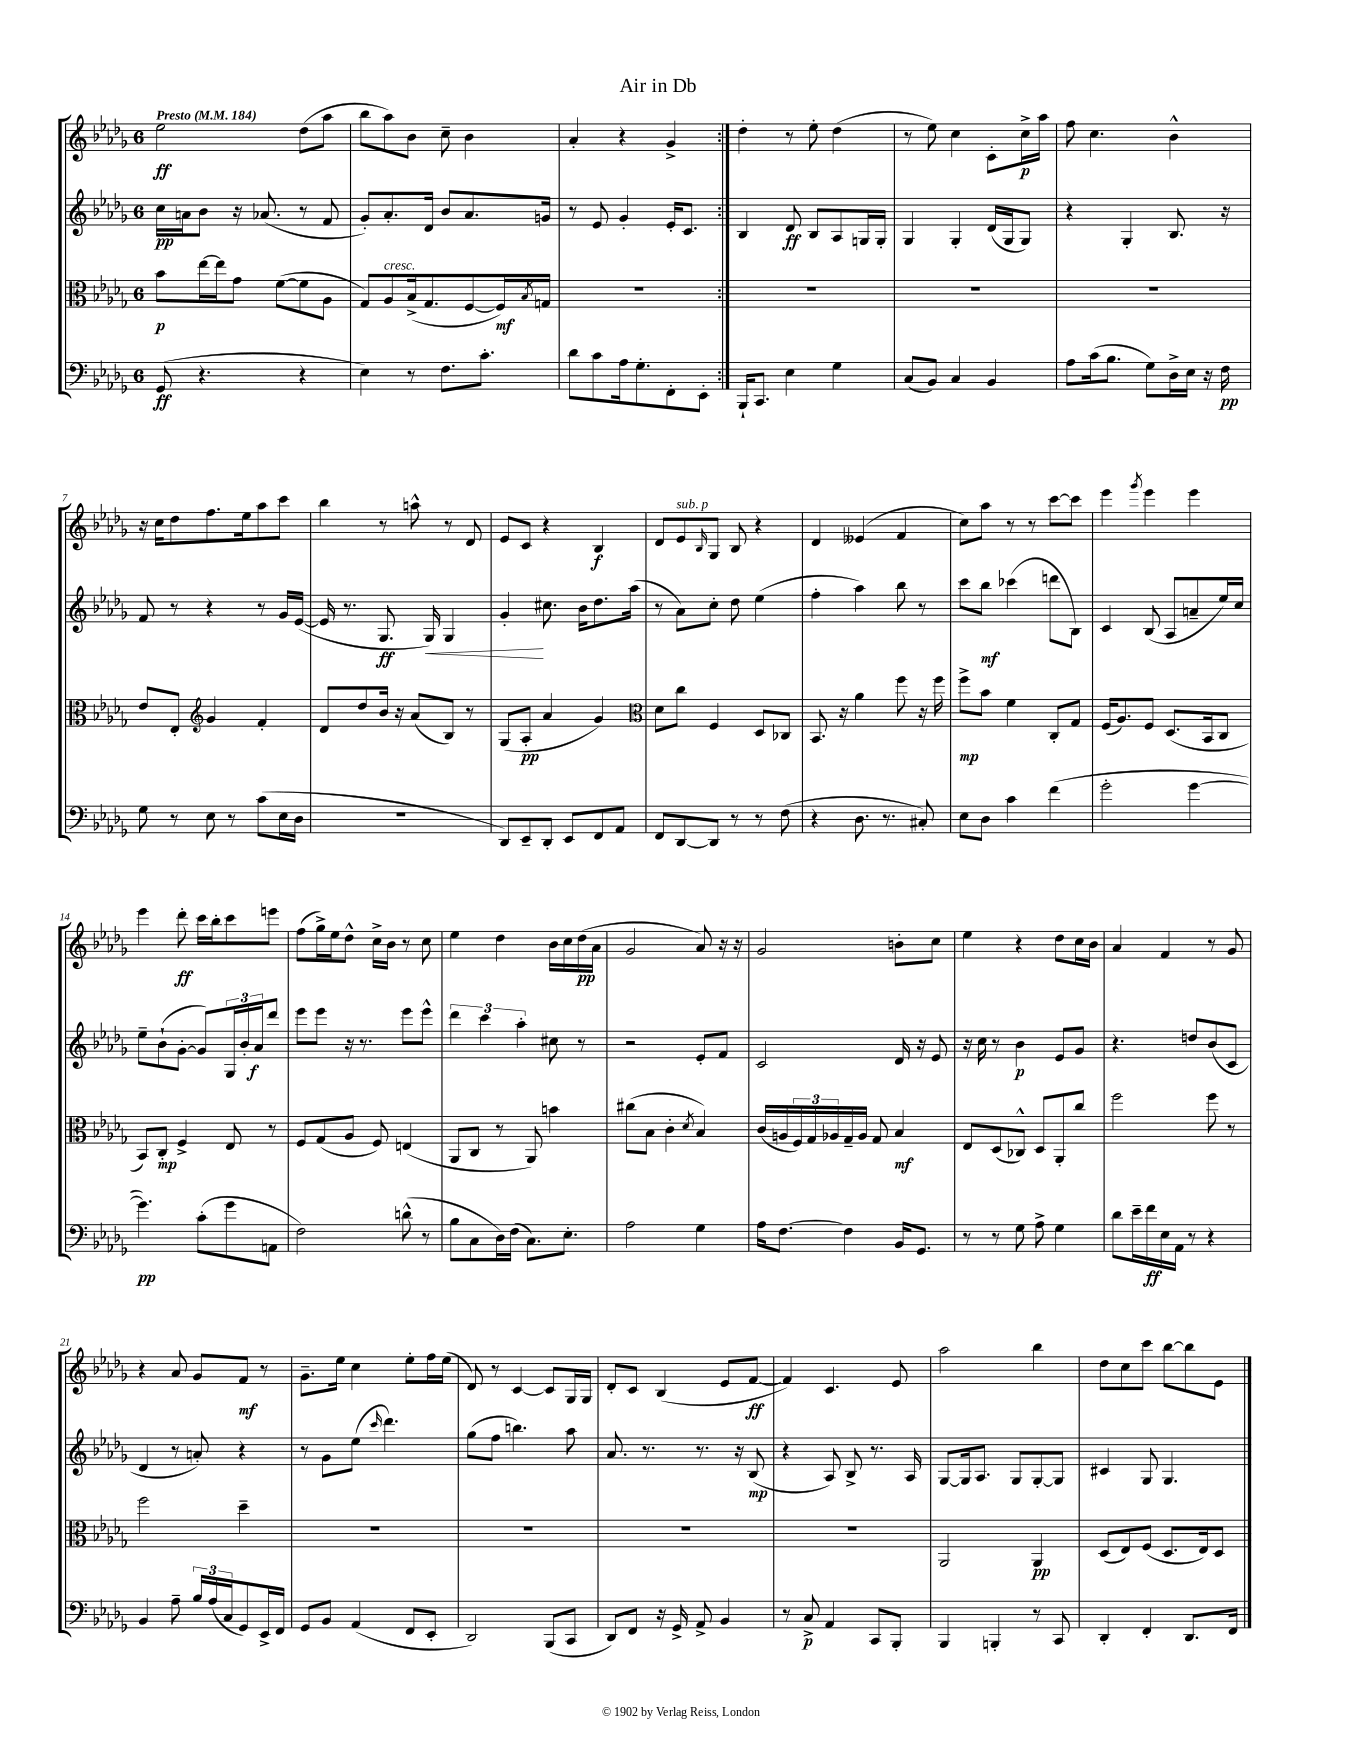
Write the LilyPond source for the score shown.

\header { title = "Air in Db" }
<<
\new StaffGroup <<
\new Staff = "s0" {
    \clef treble \key des \major \once \override Staff.TimeSignature.style = #'single-digit \time 6/8 \tempo "Presto" 4 = 184
    \repeat volta 2 { ees''2\ff des''8( aes''8 |
    bes''8 aes''8) bes'8 c''8-- bes'4 |
    aes'4-. r4 ges'4-> | }
    des''4-. r8 ees''8-. des''4( |
    r8 ees''8) c''4 c'8-. c''16->\p aes''16 |
    f''8 c''4. bes'4-^ |
    r16 c''16 des''8 f''8. ees''16 aes''8 c'''8 |
    bes''4 r8 a''8-^ r8 des'8 |
    ees'8 c'8 r4 bes4\f |
    des'8 ees'8^\markup { \italic "sub. p" } \grace { bes16 } ges8 bes8 r4 |
    des'4 eeses'4( f'4 |
    c''8) aes''8 r8 r8 c'''8~ c'''8 |
    ees'''4 \acciaccatura { ges'''8 } ees'''4 ees'''4 |
    ees'''4 des'''8-.\ff c'''16 bes''16-. c'''8 e'''8 |
    f''8( ges''16->) ees''16 des''8-^ c''16-> bes'16 r8 c''8 |
    ees''4 des''4 bes'16 c''16 des''16\pp( aes'16 |
    ges'2 aes'8) r16 r16 |
    ges'2 b'8-. c''8 |
    ees''4 r4 des''8 c''16 bes'16 |
    aes'4 f'4 r8 ges'8 |
    r4 aes'8 ges'8 f'8\mf r8 |
    ges'8.-- ees''16 c''4 ees''8-. f''16 ees''16( |
    des'8) r8 c'4~ c'8 ges16 ges16 |
    des'8-. c'8 bes4( ees'8 f'8~\ff |
    f'4) c'4. ees'8 |
    aes''2 bes''4 |
    des''8 c''8 c'''8 bes''8~ bes''8 ees'8 \bar "|." |
}
\new Staff = "s1" {
    \clef treble \key des \major \once \override Staff.TimeSignature.style = #'single-digit \time 6/8
    \repeat volta 2 { c''16\pp a'16 bes'8 r16 aes'8.( r8 f'8 |
    ges'8-.) aes'8.-. des'16 bes'8 aes'8. g'16 |
    r8 ees'8 ges'4-. ees'16-. c'8. | }
    bes4 des'8\ff bes8 aes8 g16 g16-. |
    ges4 ges4-. des'16( ges16 ges8) |
    r4 ges4-. bes8. r16 |
    f'8 r8 r4 r8 ges'16 ees'16~( |
    ees'16 r8. ges8.\ff ges16\<) ges4 |
    ges'4-.\! cis''8. bes'16 des''8. aes''16( |
    r8 aes'8) c''8-. des''8 ees''4( |
    f''4-. aes''4) bes''8 r8 |
    c'''8 bes''8\mf ces'''4( d'''8 bes8) |
    c'4 bes8( aes8 a'8-- ees''16) c''16 |
    ees''8-- bes'8-!( ges'8~-. ges'8) \tuplet 3/2 { ges16 bes'16-. aes'16\f } des'''8 |
    ees'''8 ees'''8 r16 r8. ees'''8 ees'''8-^ |
    \tuplet 3/2 { des'''4 c'''4 aes''4-. } cis''8 r8 |
    r2 ees'8-. f'8 |
    c'2 des'16 r16 ees'8 |
    r16 c''16 r8 bes'4\p ees'8 ges'8 |
    r4. d''8 bes'8( c'8 |
    des'4 r8 a'8-.) r4 |
    r8 ges'8 ees''8( \grace { c'''16 } des'''4.) |
    ges''8( f''8 b''4.) aes''8 |
    aes'8. r8. r8. r16 bes8\mp( |
    r4 aes8) bes8-> r8. aes16 |
    ges8~ ges16 aes8. ges8 ges8~-. ges8 |
    cis'4 ges8 ges4. \bar "|." |
}
\new Staff = "s2" {
    \clef alto \key des \major \once \override Staff.TimeSignature.style = #'single-digit \time 6/8
    \repeat volta 2 { bes'8\p ees''16~ ees''16 ges'8 f'8~( f'8 aes8 |
    ges8) aes8^\markup { \italic "cresc." } bes16->( ges8. f8~ f16\mf) \acciaccatura { bes8 } g16 |
    R2. | }
    R2. |
    R2. |
    R2. |
    ees'8 ees8-. \clef treble ges'4 f'4-. |
    des'8 des''8 bes'16 r16 aes'8( bes8) r8 |
    ges8( aes8-.\pp aes'4 ges'4) |
    \clef alto des'8 c''8 f4 des8 ces8 |
    bes,8. r16 aes'4 f''8 r16 f''16 |
    f''8->\mp bes'8 f'4 c8-. ges8 |
    f16( aes8.) f8 des8.( bes,16 c8 |
    bes,8) c8-.\mp f4-> ees8 r8 |
    f8 ges8( aes8 f8) e4( |
    aes,8 c8 r8 aes,8) b'4 |
    cis''8( bes8 c'4-. \acciaccatura { des'8 } bes4) |
    c'16( a16 \tuplet 3/2 { f16) ges16 aes16 } ges16-- aes16 ges8 bes4\mf |
    ees8 des8( ces8-^) des8 aes,8-. c''8 |
    f''2 f''8 r8 |
    f''2 des''4-- |
    R2. |
    R2. |
    R2. |
    R2. |
    aes,2 aes,4\pp |
    des8( ees8) f8( des8. ees16) des8 \bar "|." |
}
\new Staff = "s3" {
    \clef bass \key des \major \once \override Staff.TimeSignature.style = #'single-digit \time 6/8
    \repeat volta 2 { ges,8\ff( r4. r4 |
    ees4) r8 f8. c'8.-. |
    des'8 c'8 aes16 ges8.-. f,8-. ees,8-. | }
    bes,,16-! c,8. ees4 ges4 |
    c8( bes,8) c4 bes,4 |
    aes8 c'16( bes8. ges8) des16-> ees16 r16 f16\pp |
    ges8 r8 ees8 r8 c'8( ees16 des16 |
    R2. |
    des,8) ees,8-- des,8-. ees,8 f,8 aes,8 |
    f,8 des,8~ des,8 r8 r8 f8( |
    r4 des8. r8. cis8-.) |
    ees8 des8 c'4 f'4( |
    ges'2-. ges'4~ |
    ges'4.\pp) c'8-.( ges'8 a,8 |
    f2) d'8-^( r8 |
    bes8 c8 des16) f16( c8.) ees8.-. |
    aes2 ges4 |
    aes16 f8.~ f4 bes,16 ges,8. |
    r8 r8 ges8 aes8-> ges4 |
    des'8 ees'16-- f'16\ff ees16 aes,16 r8 r4 |
    bes,4 aes8-- \tuplet 3/2 { bes16 aes16( c16 } ges,8) ees,16-> f,16 |
    ges,8 bes,8 aes,4( f,8 ees,8-. |
    des,2) bes,,8( c,8 |
    des,8) f,8 r16 ges,16-> aes,8-> bes,4 |
    r8 c8->\p aes,4 c,8 bes,,8-. |
    bes,,4 b,,4-. r8 c,8 |
    des,4-. f,4-. des,8. f,16 \bar "|." |
}
>>
>>
